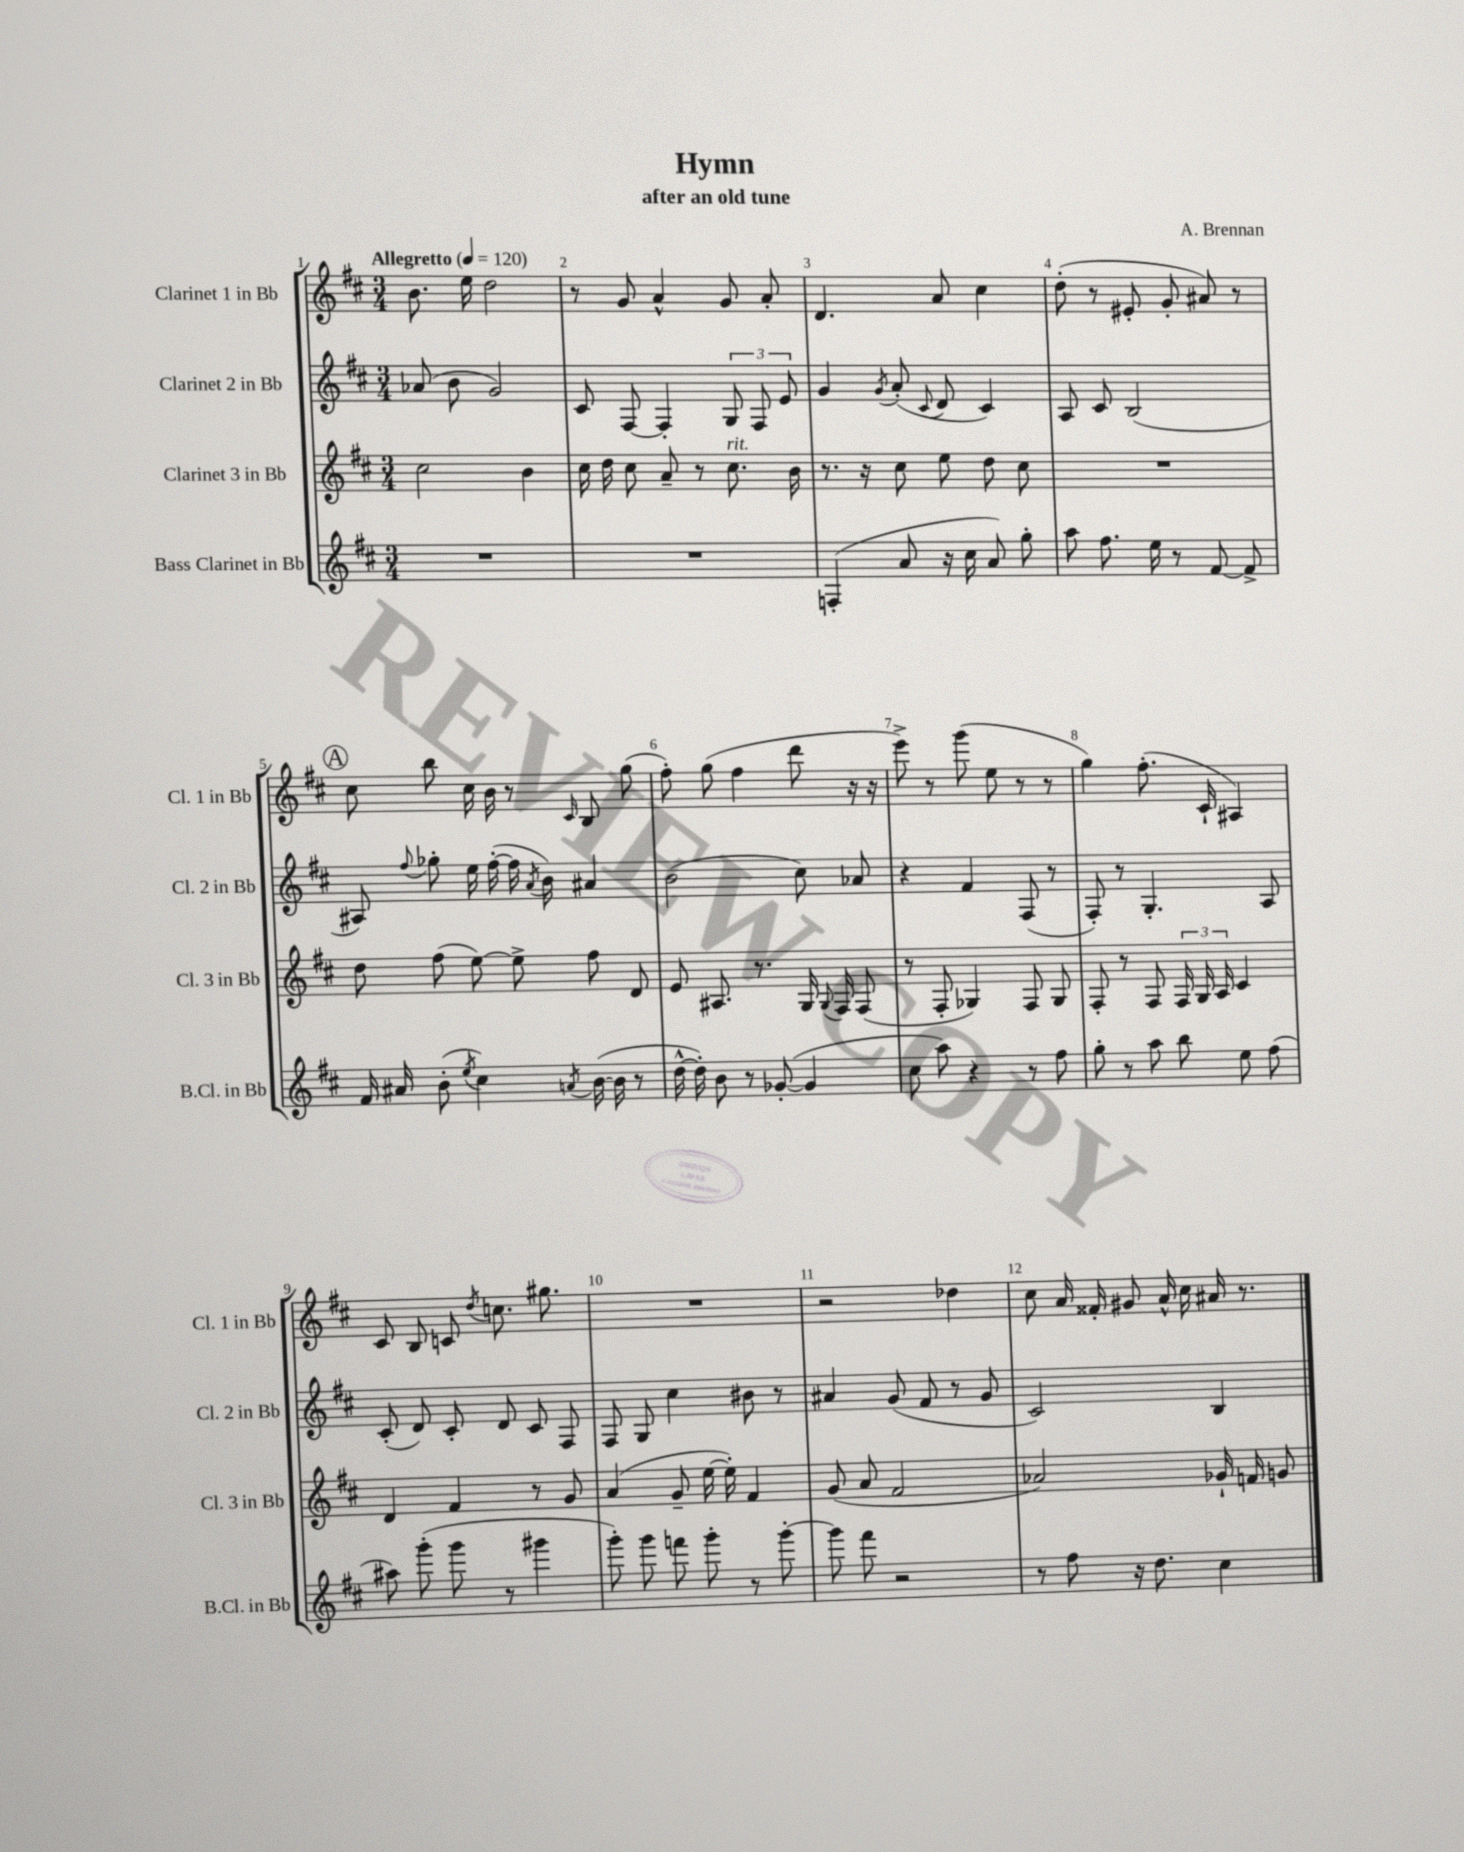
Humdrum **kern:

**kern	**kern	**kern	**kern
*part4	*part3	*part2	*part1
*staff4	*staff3	*staff2	*staff1
*I"Bass Clarinet in Bb	*I"Clarinet 3 in Bb	*I"Clarinet 2 in Bb	*I"Clarinet 1 in Bb
*I'B.Cl. in Bb	*I'Cl. 3 in Bb	*I'Cl. 2 in Bb	*I'Cl. 1 in Bb
*clefG2	*clefG2	*clefG2	*clefG2
*k[f#c#]	*k[f#c#]	*k[f#c#]	*k[f#c#]
*M3/4	*M3/4	*M3/4	*M3/4
*MM120	*MM120	*MM120	*MM120
=1	=1	=1	=1
!	!	!	!LO:TX:a:B:t=Allegretto
2.r	2cc#\	(8a-X/	8.b\
.	.	8b\	.
.	.	.	16ee\
.	.	2g/)	2dd\
.	4b\	.	.
=2	=2	=2	=2
2.r	16cc#\	8c#/	8r
.	16dd\	.	.
.	8cc#\	[8F#/	8g/
.	8a~/	4F#'/]	4a^^/
.	8r	.	.
!	!LO:TX:a:i:t=rit.	!	!
.	8.cc#\	12G/	8g/
.	.	12F#/	.
.	.	.	8a'/
.	.	12e/	.
.	16b\	.	.
=3	=3	=3	=3
(4Fn'/	8.r	4g/	4.d/
.	16r	.	.
.	.	8qg/	.
8a/	8cc#\	(8a'/	.
.	.	8qqc#/	.
16r	8ee\	8d/	8a/
16cc#\	.	.	.
8a/)	8dd\	4c#/)	4cc#\
8gg'\	8cc#\	.	.
=4	=4	=4	=4
8aa\	2.r	8A/	(8dd'\
8.ff#\	.	8c#/	8r
.	.	(2B/	8e#X'/
16ee\	.	.	.
8r	.	.	8g'/
[8f#/	.	.	8a#X/)
8f#^/]	.	.	8r
!!LO:LB:g=z
!!LO:REH:place=s1:t=A
=5	=5	=5	=5
16f#/	8dd\	8A#X/)	8cc#\
16a#X/	.	.	.
.	.	8qqff#/	.
(8b'\	(8ff#\	8gg-X'\	8bb\
8qee/	.	.	.
4cc#\)	[8ee\)	16ee\	16cc#\
.	.	([16ff#'\	16b\
.	8ee^\]	16ff#\]	8r
.	.	8qa/	.
.	.	16b\)	.
8qan/	.	.	16qqc#/
([16b\	8ff#\	4a#X/	8B/
16b\]	.	.	.
8r	8d/	.	(8gg\
=6	=6	=6	=6
[16dd^^\	8e/	(2b\	8ff#'\)
16dd'\])	.	.	.
8b\	8.A#X/	.	(8gg\
8r	.	.	4ff#\
.	8.r	.	.
([8g-X'/	.	.	.
4g-/]	16G/	8cc#\)	8ddd\
.	8qqG/	.	.
.	16F#/	.	.
.	(8F#/	8a-X/	16r
.	.	.	16r
=7	=7	=7	=7
8cc#\	8r	4r	8eee^\)
8aa\)	8F#'/	.	8r
4r	4G-X/)	4f#/	(8ggg\
.	.	.	8ee\
8r	8F#/	(8F#/	8r
8ff#\	8G-/	8r	8r
=8	=8	=8	=8
8gg'\	8F#'/	8F#'/)	4gg\)
8r	8r	8r	.
8aa\	8F#/	4.G'/	(8.ff#'\
8bb\	24F#/	.	.
.	24G/	.	.
.	.	.	16c#`/
.	24A/	.	.
8ee\	4c#/	.	4A#X/)
(8ff#\	.	8A/	.
!!LO:LB:g=z
=9	=9	=9	=9
8aa#X\)	4d/	(8c#'/	8c#/
(8ggg'\	.	8d/)	8B/
8ggg\	4f#/	8c#'/	8cn/
.	.	.	8qdd/
8r	.	8d/	8.ccn\
4ggg#X\	8r	8c#/	.
.	.	.	8.gg#X\
.	8g/	8F#/	.
=10	=10	=10	=10
8ggg'\)	(4a/	8F#/	2.r
8ggg\	.	8G/	.
8fffn\	8g~/	4cc#\	.
8ggg'\	[16ee\	.	.
.	16ee'\])	.	.
8r	4f#/	8b#X\	.
[8ggg'\	.	8r	.
=11	=11	=11	=11
8ggg\]	(8g/	4a#X/	2r
8fff#\	8a/	.	.
2r	2f#/	(8g/	.
.	.	8f#/	.
.	.	8r	4dd-X\
.	.	8g/	.
=12	=12	=12	=12
8r	2a-X/)	2c#/)	8cc#\
8ff#\	.	.	16a/
.	.	.	16f##X'/
16r	.	.	8g#X/
8.dd\	.	.	.
.	.	.	16a^^/
.	.	.	16cc#\
4cc#\	16g-X`/	4B/	16a#X/
.	16fn/	.	8.r
.	8gn/	.	.
==	==	==	==
*-	*-	*-	*-
